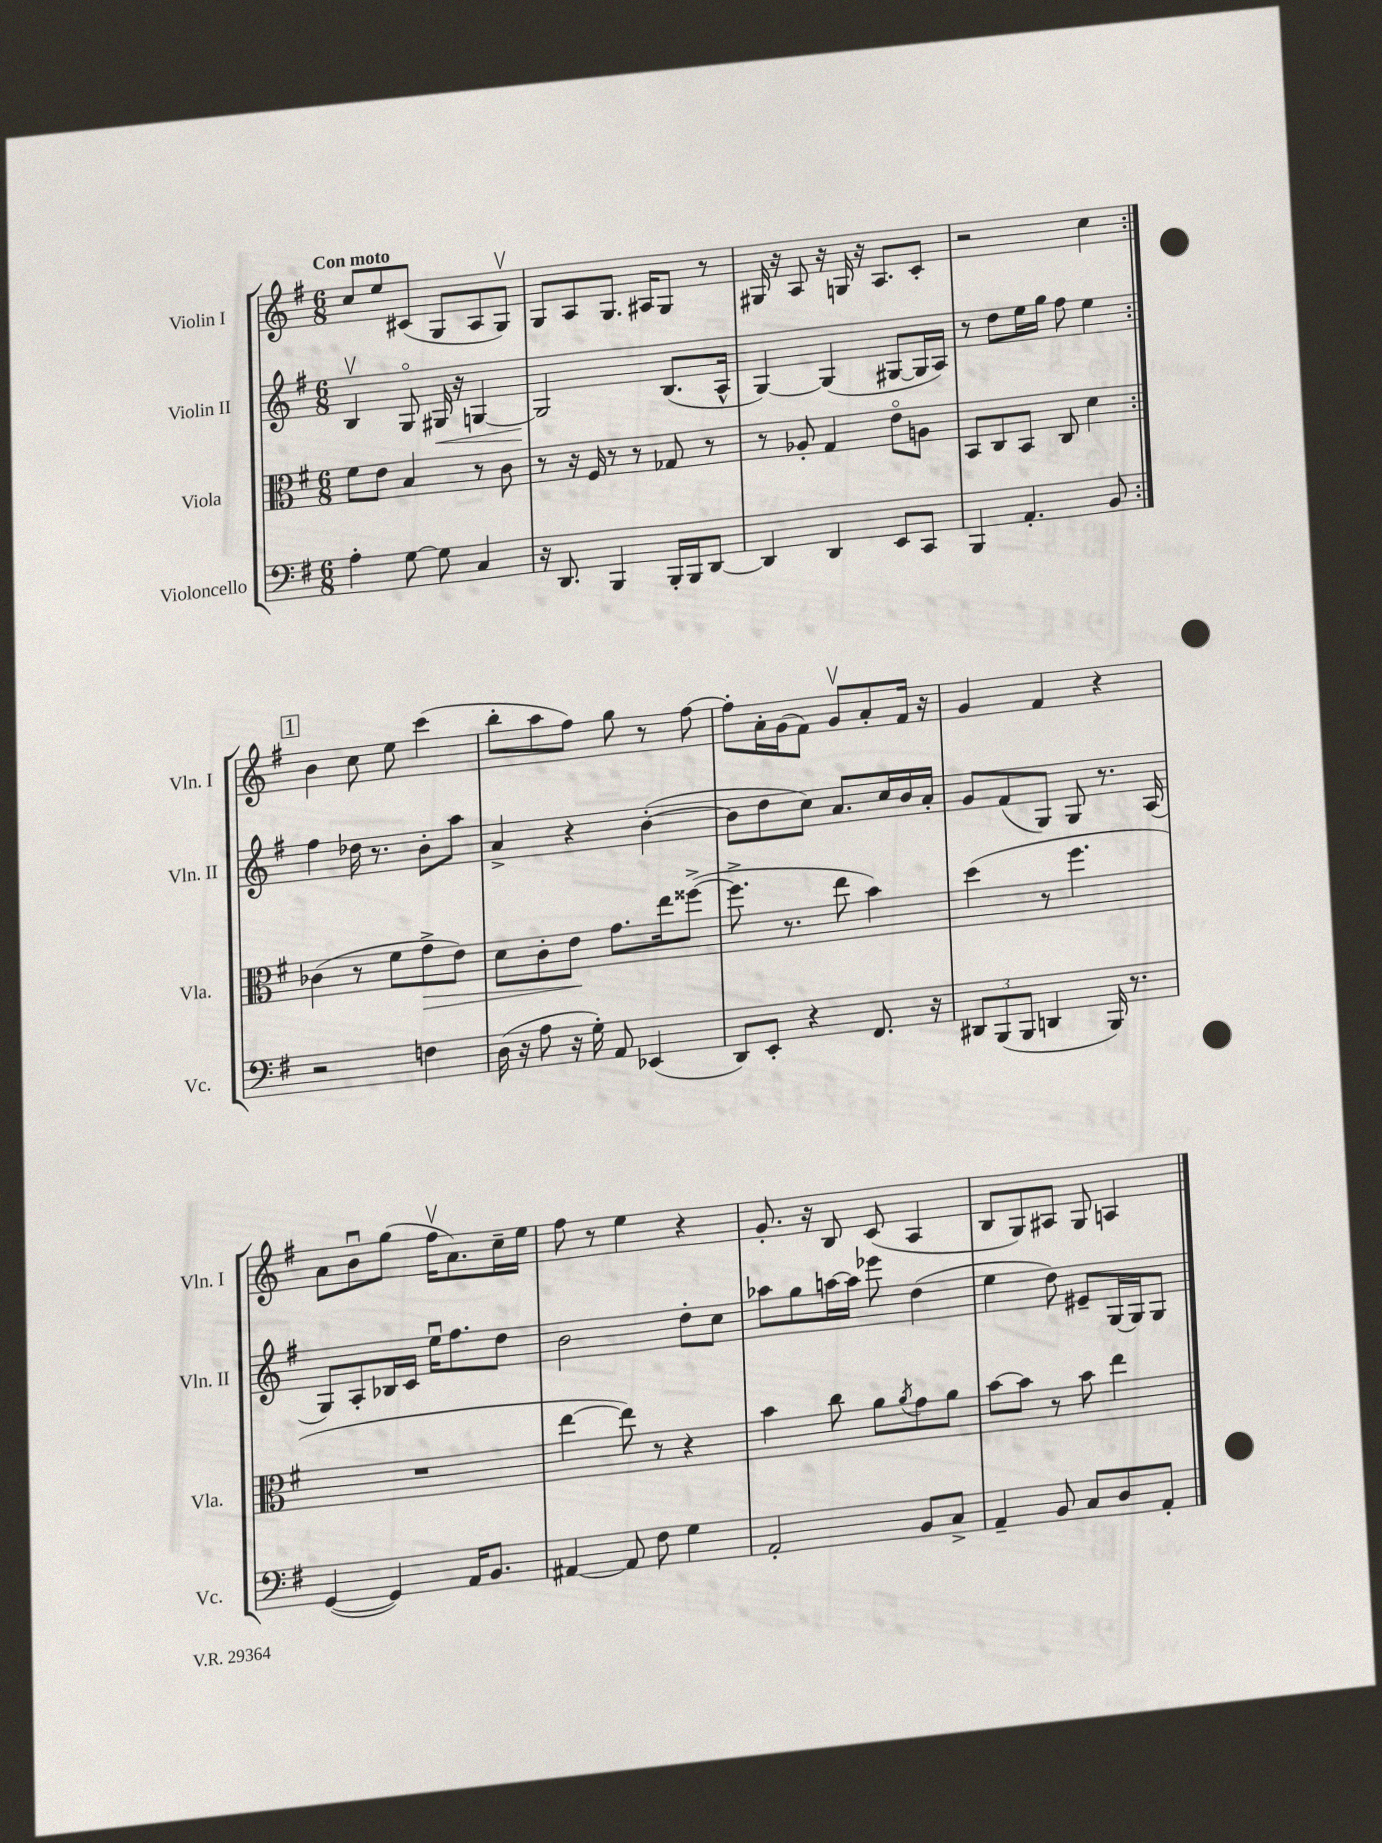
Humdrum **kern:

**kern	**kern	**kern	**kern
*staff4	*staff3	*staff2	*staff1
*clefF4	*clefC3	*clefG2	*clefG2
*k[f#]	*k[f#]	*k[f#]	*k[f#]
*M6/8	*M6/8	*M6/8	*M6/8
4A'\	8f#\L	4Bv/	8cc/L
.	8e\J	.	8ee/
[8G\	4B/	8Go/	(8c#/J
8G\]	.	16G#/	8G/L
.	.	16r	.
4C/	8r	[4G/	8A/
.	8c\	.	8Gv/J)
=	=	=	=
16r	8r	2G/]	8G/L
8.DD/	.	.	.
.	16r	.	8A/
.	16F#/	.	.
4BBB/	8r	.	8.G/J
.	8r	.	.
.	.	.	16A#/LK
16BBB'/LL	8G-/	(8.B/L	8G/J
16BBB/J	.	.	.
[8DD/J	8r	.	8r
.	.	16A^^/Jk	.
=	=	=	=
4DD/]	8r	[4G/)	16G#/
.	.	.	16r
.	8A-'/	.	8A/
4DD/	4G/	(4G/]	16r
.	.	.	16G/
.	.	.	16r
.	.	.	8.A/L
8EE/L	8eo\L	[8G#/L	.
8CC/J	8A\J	16G#/]L	8c'/J
.	.	16A/JJ)	.
=	=	=	=
4BBB/	8BB/L	8r	2r
.	8C/	8dd\L	.
4.AA'/	8BB/J	16ee\L	.
.	.	16gg\JJ	.
.	8C/	8ff#\	.
.	4d\	4ee\	4cc\
8BB/	.	.	.
=:|!	=:|!	=:|!	=:|!
2r	(4c-\	4ff#\	4b\
.	8r	16dd-\	8cc\
.	.	8.r	.
.	8f#\L	.	8ee\
4F\	8g^\	8b'\L	(4ccc\
.	8e\J)	8aa\J	.
=	=	=	=
(16D\	8d\L	4a^/	8bb'\L
16r	.	.	.
8A\	8c'\	.	8aa\
16r	8e\J	4r	8ff#\J)
16G'\)	.	.	.
8AA/	8.g\L	.	8gg\
(4EE-/	.	([4b'\	8r
.	16ee\k	.	.
.	([8ff##^\J	.	[8ff#\
=	=	=	=
8DD/L)	8.ff##^\]	8b\]L	8ff#'\]L
8EE'/J	.	8dd\	16a'\L
.	8.r	.	(16g\J
4r	.	8cc\J)	8f#\J)
.	8ee\	8.a/L	8gv/L
8.FF#/	4b\)	.	8a'/
.	.	16cc/L	.
.	.	16b/	16f#/Jk
16r	.	16a'/JJ	16r
=	=	=	=
12DD#/L	(4dd\	8g/L	4g/
(12BBB/	.	.	.
.	.	(8f#/	.
12BBB/J	.	.	.
4DD/	8r	8G/J)	4f#/
.	4.ff#\	8G/	.
16BBB/)	.	8.r	4r
8.r	.	.	.
.	.	(16A/	.
=	=	=	=
([4GG/	2.r	8G/L)	8a\L
.	.	8A'/	8bu\
4GG/])	.	16B-/L	(8gg\J
.	.	16c/JJ	.
.	.	16eeu\LK	16ff#v\LK
.	.	8.ff#\	8.a\)
16AA/LK	.	.	.
8.BB/J	.	.	.
.	.	8dd\J	16cc~\L
.	.	.	16ee\JJ
=	=	=	=
[4AA#/	[4ee\	2b\	8ff#\
.	.	.	8r
8AA#/]	8ee\])	.	4ee\
8F#\	8r	.	.
4G\	4r	8dd'\L	4r
.	.	8cc\J	.
=	=	=	=
2AA'/	4b\	8aa-\L	8.g'/
.	.	8gg\	.
.	.	.	16r
.	8cc\	[16aa\L	8B/
.	.	16aa\]JJ	.
.	8a\L	8eee-\	(8c/
.	8qa/	.	.
8BB/L	8g\	(4dd\	4A/
8C^/J	8a\J	.	.
=	=	=	=
4AA~/	[8b\L	4ee\	8B/L
.	8b\]J	.	8G/)
8BB/	8r	8dd\)	8A#/J
8C/L	8b\	8e#~/L	8G/
8D/	4ee\	[16G/L	4A/
.	.	16G/]J	.
8AA'/J	.	8G/J	.
==	==	==	==
*-	*-	*-	*-
